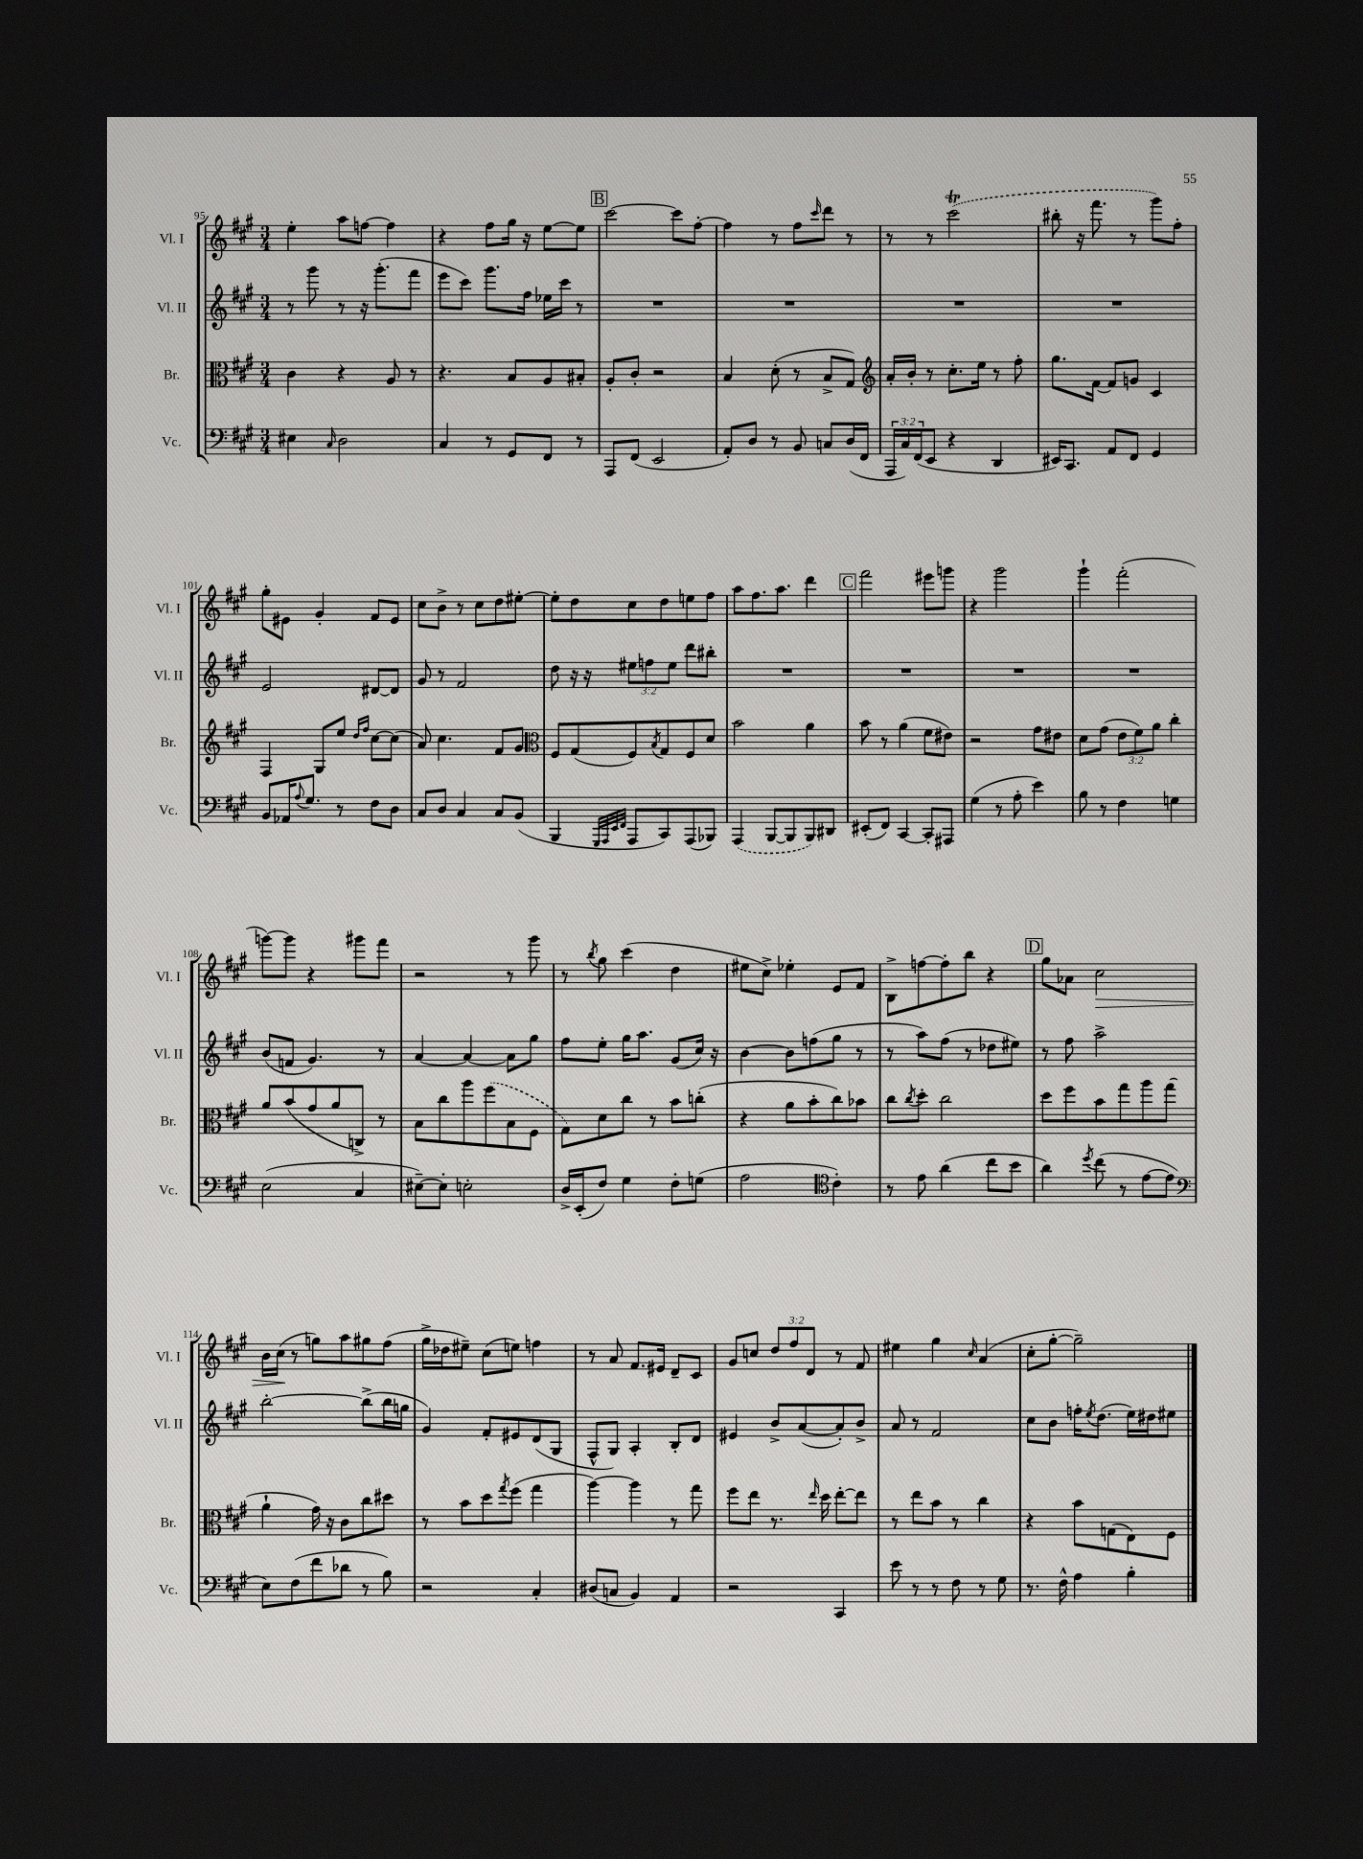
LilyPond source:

<<
\new StaffGroup <<
\new Staff = "s0" \with { instrumentName = "Vl. I" shortInstrumentName = "Vl. I" } {
    \clef treble \key a \major \numericTimeSignature \time 3/4 \override Staff.TupletNumber.text = #tuplet-number::calc-fraction-text
    e''4-. a''8 f''8~ f''4 |
    r4 fis''8 gis''16 r16 e''8~ e''8 |
    \mark \markup { \box "B" } cis'''2~ cis'''8 fis''8~-. |
    fis''4 r8 fis''8 \grace { cis'''16 } d'''8 r8 |
    r8 r8 \once \slurDashed cis'''2\trill( |
    bis''8-. r16 fis'''8. r8 gis'''8) fis''8-. |
    gis''8-. eis'8 gis'4-. fis'8 eis'8 |
    cis''8 b'8-> r8 cis''8 d''8 eis''8~-. |
    eis''8-. d''8 cis''8 d''8 e''8 fis''8 |
    a''8 fis''8. a''8. d'''4 |
    \mark \markup { \box "C" } fis'''2 eis'''8 g'''8 |
    r4 gis'''2 |
    gis'''4-! fis'''2-.( |
    g'''8~) g'''8 r4 gis'''8 fis'''8 |
    r2 r8 gis'''8 |
    r8 \acciaccatura { b''8 } gis''8 cis'''4( d''4 |
    eis''8 cis''8->) ees''4-. e'8 fis'8 |
    b8-> f''8~ f''8-. b''8 r4 |
    \mark \markup { \box "D" } gis''8 aes'8 cis''2\> |
    b'16 cis''16\!( r8 g''8) a''8 gis''8 fis''8( |
    gis''16-> des''16 eis''8--) cis''8( e''8) f''4 |
    r8 a'8 fis'8. eis'16 d'8-- cis'8 |
    gis'8 c''8 \tuplet 3/2 { d''8 fis''8 d'8 } r8 fis'8 |
    eis''4 gis''4 \grace { cis''16 } a'4( |
    cis''8-. gis''8~-. gis''2--) \bar "|." |
}
\new Staff = "s1" \with { instrumentName = "Vl. II" shortInstrumentName = "Vl. II" } {
    \clef treble \key a \major \numericTimeSignature \time 3/4 \override Staff.TupletNumber.text = #tuplet-number::calc-fraction-text
    r8 gis'''8 r8 r16 gis'''8.-.( fis'''8 |
    e'''8 cis'''8) gis'''8. fis''16 ees''16 cis'''16 r8 |
    \mark \markup { \box "B" } R2. |
    R2. |
    R2. |
    R2. |
    e'2 dis'8~ dis'8 |
    gis'8 r8 fis'2 |
    d''8 r16 r16 \tuplet 3/2 { eis''8 f''8 eis''8 } d'''8 bis''8-. |
    R2. |
    \mark \markup { \box "C" } R2. |
    R2. |
    R2. |
    b'8( f'8 gis'4.) r8 |
    a'4~ a'4~ a'8 gis''8 |
    fis''8 e''8-. gis''16 a''8. gis'8( cis''16) r16 |
    b'4~ b'8 f''8( gis''8 r8 |
    r8 a''8) fis''8( r8 des''8 eis''8) |
    \mark \markup { \box "D" } r8 fis''8 a''2-> |
    b''2~-. b''8->( b''16 g''16 |
    gis'4) fis'8-. eis'8 d'8( gis8 |
    fis8-^ gis8) a4-. b8-. d'8 |
    eis'4 b'8-> a'8~( a'8-.) b'8-> |
    a'8 r8 fis'2 |
    cis''8 b'8 f''16-. \acciaccatura { e''8 } d''8.( e''16) dis''16 eis''8 \bar "|." |
}
\new Staff = "s2" \with { instrumentName = "Br." shortInstrumentName = "Br." } {
    \clef alto \key a \major \numericTimeSignature \time 3/4 \override Staff.TupletNumber.text = #tuplet-number::calc-fraction-text
    cis'4 r4 a8 r8 |
    r4. b8 a8 bis8-. |
    \mark \markup { \box "B" } a8-. cis'8-. r2 |
    b4 d'8-.( r8 b8-> gis8) |
    \clef treble a'16-. b'16-. r8 cis''8.-. e''16 r8 fis''8-. |
    gis''8. fis'16~ fis'8 g'8 cis'4 |
    fis4 gis8 e''8 \grace { d''16 fis''16 } cis''8~ cis''8( |
    a'8) cis''4. fis'8 gis'8 |
    \clef alto fis8 gis8( fis8) \acciaccatura { b8 } gis8 fis8 d'8 |
    b'2 a'4 |
    \mark \markup { \box "C" } b'8 r8 a'4( fis'8 eis'8) |
    r2 gis'8 eis'8 |
    d'8 gis'8( \tuplet 3/2 { e'8 fis'8) a'8 } cis''4-. |
    a'8 b'8( gis'8 a'8 c8->) r8 |
    b8 cis''8 a''8 \once \slurDashed fis''8( b8 fis8 |
    gis8) d'8 cis''8 r8 b'8 c''8-.( |
    r4 a'8 b'8-. cis''8) bes'8 |
    cis''8 \acciaccatura { cis''8 } d''8-. cis''2 |
    \mark \markup { \box "D" } d''8 fis''8 b'8 gis''8 a''8 gis''8( |
    a'4-! gis'16) r16 cis'8 cis''8 dis''8 |
    r8 b'8 d''8 \acciaccatura { gis''8 } fis''8( gis''4 |
    a''4~) a''4 r8 gis''8 |
    fis''8 e''8 r8. \grace { e''16 } d''16 e''8~-. e''8 |
    r8 e''8 b'8 r8 cis''4 |
    r4 b'8 g8( e8) fis8 \bar "|." |
}
\new Staff = "s3" \with { instrumentName = "Vc." shortInstrumentName = "Vc." } {
    \clef bass \key a \major \numericTimeSignature \time 3/4 \override Staff.TupletNumber.text = #tuplet-number::calc-fraction-text
    eis4 \grace { cis16 } d2 |
    cis4 r8 gis,8 fis,8 r8 |
    \mark \markup { \box "B" } a,,8 fis,8( e,2 |
    a,8-.) d8 r8 b,8 c8 d16( fis,16 |
    \tuplet 3/2 { a,,16 cis16) fis,16( } e,8 r4 d,4 |
    eis,16) cis,8. a,8 fis,8 gis,4 |
    b,8 aes,16 \appoggiatura { a8 } gis8. r8 fis8 d8 |
    cis8 d8 cis4 cis8 b,8( |
    b,,4 \grace { gis,,32 a,,32 e,32 fis,32 } a,,8 cis,8) a,,8( bes,,8) |
    \once \slurDashed a,,4( b,,8~ b,,8 b,,8) dis,8 |
    \mark \markup { \box "C" } eis,8-.( fis,8) cis,4~ cis,8-. ais,,8 |
    gis4( r8 a8-. e'4) |
    b8 r8 fis4 g4 |
    e2( cis4 |
    eis8~--) eis8-. e2-. |
    d16-> e,16-.( fis8) gis4 fis8-. g8( |
    a2 \clef tenor cis'4-.) |
    r8 e'8 a'4( cis''8 b'8 |
    \mark \markup { \box "D" } a'4) \acciaccatura { d''8 } cis''8( r8 e'8~ e'8 |
    \clef bass e8) fis8( fis'8 des'8 r8 b8) |
    r2 cis4-. |
    dis8( c8 b,4) a,4 |
    r2 cis,4 |
    e'8 r8 r8 fis8 r8 gis8 |
    r8. fis16-^ a4 b4-. \bar "|." |
}
>>
>>
\layout { \context { \Score currentBarNumber = #95 } }
